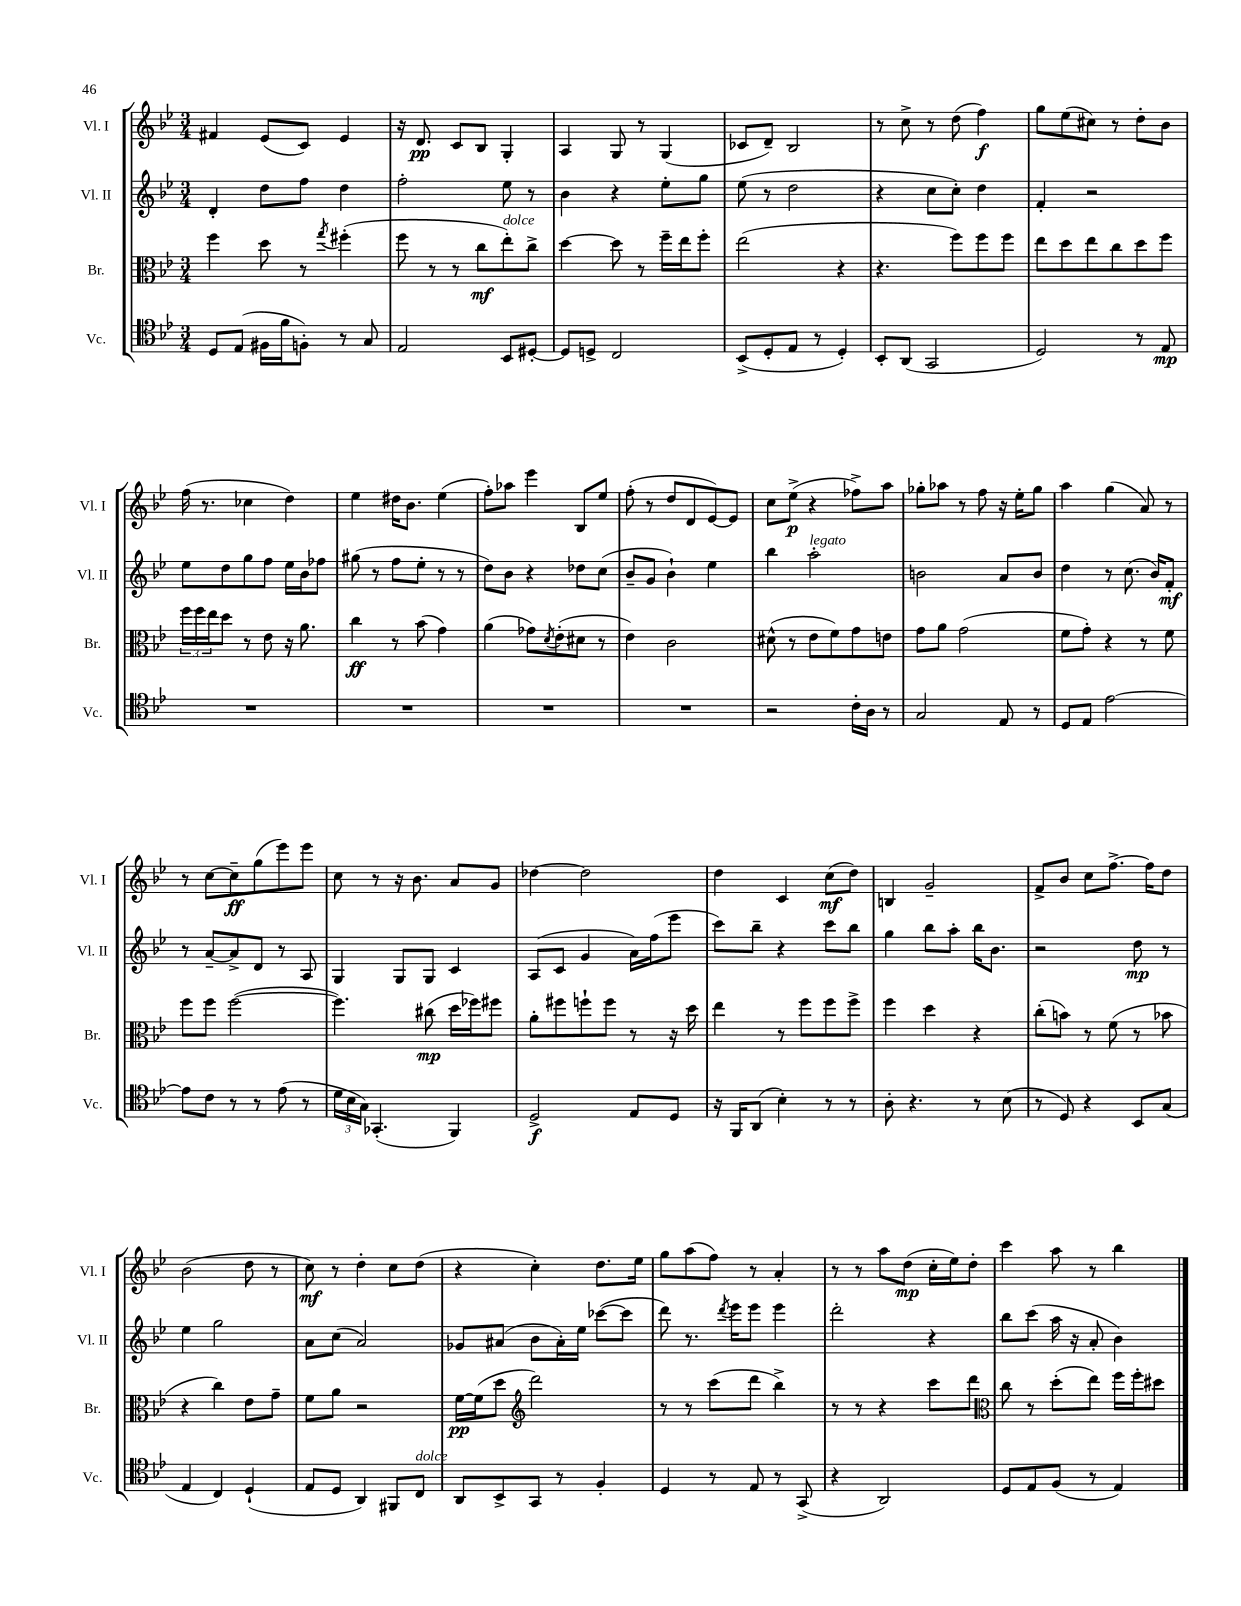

**kern	**kern	**kern	**kern
*staff4	*staff3	*staff2	*staff1
*clefC4	*clefC3	*clefG2	*clefG2
*k[b-e-]	*k[b-e-]	*k[b-e-]	*k[b-e-]
*M3/4	*M3/4	*M3/4	*M3/4
8D/L	4ff\	4d'/	4f#/
(8E-/J	.	.	.
16F#\LL	8dd\	8dd\L	(8e-/L
16f\J	.	.	.
8F'\J)	8r	8ff\J	8c/J)
.	8qgg/	.	.
8r	(4ff#'\	4dd\	4e-/
8G/	.	.	.
=	=	=	=
2E-/	8ff\	2ff'\	16r
.	.	.	8.d/
.	8r	.	.
.	8r	.	8c/L
.	8cc\L	.	8B-/J
8BB-/L	8ee-'\)	8ee-\	4G'/
[8D#'/J	8cc^\J	8r	.
=	=	=	=
8D#/]L	[4dd\	4b-\	4A/
8D^/J	.	.	.
2C/	8dd\]	4r	8G/
.	8r	.	8r
.	16ff~\LL	8ee-'\L	(4G/
.	16ee-\J	.	.
.	8ff'\J	8gg\J	.
=	=	=	=
(8BB-^/L	(2ee-\	(8ee-\	8c-/L
8D'/	.	8r	8d~/J)
8E-/J	.	2dd\	2B-/
8r	.	.	.
4D'/)	4r	.	.
=	=	=	=
8BB-'/L	4.r	4r	8r
(8AA/J	.	.	8cc^\
2GG/	.	8cc\L	8r
.	8ff\L)	8cc'\J)	(8dd\
.	8ff\	4dd\	4ff\)
.	8ff\J	.	.
=	=	=	=
2D/)	8ee-\L	4f'/	8gg\L
.	8dd\	.	(8ee-\
.	8ee-\	2r	8cc#\J)
.	8cc\	.	8r
8r	8dd\	.	8dd'\L
8E-/	8ff\J	.	8b-\J
=	=	=	=
2.r	24ff\LL	8ee-\L	(16ff\
.	24ff\	.	.
.	.	.	8.r
.	24ee-\J	.	.
.	8dd\J	8dd\	.
.	8r	8gg\	4cc-\
.	8e-\	8ff\J	.
.	16r	16ee-\LL	4dd\)
.	8.a\	16b-\J	.
.	.	8ff-\J	.
=	=	=	=
2.r	4cc\	(8gg#\	4ee-\
.	.	8r	.
.	8r	8ff\L	16dd#\LK
.	.	.	8.b-\J
.	(8b-\	8ee-'\J	.
.	4g\)	8r	(4ee-\
.	.	8r	.
=	=	=	=
2.r	(4a\	8dd\L)	8ff'\L)
.	.	8b-\J	8aa-\J
.	8g-\L)	4r	4eee-\
.	8qd/	.	.
.	(8e-'\	.	.
.	8d#\J	8dd-\L	8B-/L
.	8r	(8cc\J	8ee-/J
=	=	=	=
2.r	4e-\)	8b-~/L	(8ff'\
.	.	8g/J	8r
.	2c\	4b-`\)	8dd/L
.	.	.	8d/
.	.	4ee-\	[8e-/)
.	.	.	8e-/]J
=	=	=	=
2r	(8d#^^\	4bb-\	8cc\L
.	8r	.	(8ee-^\J
.	8e-\L	2aa'\	4r
.	8f\)	.	.
16c'\LL	8g\	.	8ff-^\L)
16A\JJ	.	.	.
8r	8e\J	.	8aa\J
=	=	=	=
2G/	8g\L	2b\	8gg-'\L
.	8a\J	.	8aa-\J
.	(2g\	.	8r
.	.	.	8ff\
8E-/	.	8a/L	16r
.	.	.	16ee-'\LK
8r	.	8b/J	8gg-\J
=	=	=	=
8D/L	8f\L	4dd\	4aa\
8E-/J	8g'\J)	.	.
[2e-\	4r	8r	(4gg\
.	.	(8.cc\	.
.	8r	.	8a/)
.	.	16b-/LK)	.
.	8f\	8f'/J	8r
=	=	=	=
8e-\]L	8ff\L	8r	8r
8c\J	8ff\J	[8a~/L	[8cc\L
8r	([2ff\	8a^/]	8cc~\]
8r	.	8d/J	(8gg\
(8e-\	.	8r	8eee-\)
8r	.	8A/	8eee-\J
=	=	=	=
24d\LL	4.ff\])	4G/	8cc\
24B-\	.	.	.
24G\JJ)	.	.	.
(4.GG-'/	.	.	8r
.	.	8G/L	16r
.	.	.	8.b-\
.	(8cc#\	8G/J	.
4FF/)	16dd\LL	4c/	8a/L
.	16ff-\J)	.	.
.	8ff#\J	.	8g/J
=	=	=	=
2D^/	8a'\L	(8A/L	[4dd-\
.	8ff#\	8c/J	.
.	8ff`\	4g/	2dd-\]
.	8ff\J	.	.
8E-/L	8r	16a\LL)	.
.	.	(16ff\J	.
8D/J	16r	8eee-\J	.
.	16dd\	.	.
=	=	=	=
16r	4ee-\	8ccc\L)	4dd\
16FF/LK	.	.	.
(8AA/J	.	8bb-~\J	.
4B-'\)	8r	4r	4c/
.	8ff\L	.	.
8r	8ff\	8ccc\L	(8cc\L
8r	8ff^\J	8bb-\J	8dd\J)
=	=	=	=
8A'\	4ff\	4gg\	4B/
4.r	.	.	.
.	4dd\	8bb-\L	2g~/
.	.	8aa'\J	.
8r	4r	16bb-\LK	.
.	.	8.b-\J	.
(8B-\	.	.	.
=	=	=	=
8r	(8cc'\L	2r	8f^/L
8D/)	8b\J)	.	8b-/J
4r	8r	.	8cc\L
.	(8f\	.	[8.ff^\J
8BB-/L	8r	8dd\	.
.	.	.	16ff\]LK
(8G/J	8b-\	8r	8dd\J
=	=	=	=
4E-/	4r	4ee-\	(2b-\
4C/)	4cc\)	2gg\	.
(4D`/	8e-\L	.	8dd\
.	8g~\J	.	8r
=	=	=	=
8E-/L	8f\L	8a\L	8cc\)
8D/J	8a\J	(8cc\J	8r
4AA/)	2r	2a/)	4dd'\
8FF#/L	.	.	8cc\L
8C/J	.	.	(8dd\J
=	=	=	=
8AA/L	[16f\LL	8g-/L	4r
.	(16f\]J	.	.
8BB-^/	8dd\J	(8a#/J	.
*	*clefG2	*	*
8GG/J	2ddd\)	8b-\L	4cc'\)
8r	.	16a#'\L)	.
.	.	16ee-\JJ	.
4F'/	.	([8ccc-\L	8.dd\L
.	.	8ccc-\]J	.
.	.	.	16ee-\Jk
=	=	=	=
4D/	8r	8ddd\)	8gg\L
.	8r	8.r	(8aa\
8r	(8ccc\L	.	8ff\J)
.	.	8qddd/	.
.	.	16eee-\LK	.
8E-/	8ddd\J	8eee-\J	8r
8r	4bb-^\)	4eee-\	4a'/
(8GG^/	.	.	.
=	=	=	=
4r	8r	2ddd'\	8r
.	8r	.	8r
2AA/)	4r	.	8aa\L
.	.	.	(8dd\J
.	8ccc\L	4r	16cc'\LL
.	.	.	16ee-\J)
.	8ddd\J	.	8dd'\J
=	=	=	=
*	*clefC3	*	*
8D/L	8cc\	8bb-\L	4ccc\
8E-/	8r	(8ccc\J	.
(8F/J	(8dd'\L	16aa\	8aa\
.	.	16r	.
8r	8ee-\J)	8a'/	8r
4E-/)	16ff\LL	4b-\)	4bb-\
.	16ff'\J	.	.
.	8dd#\J	.	.
==	==	==	==
*-	*-	*-	*-
